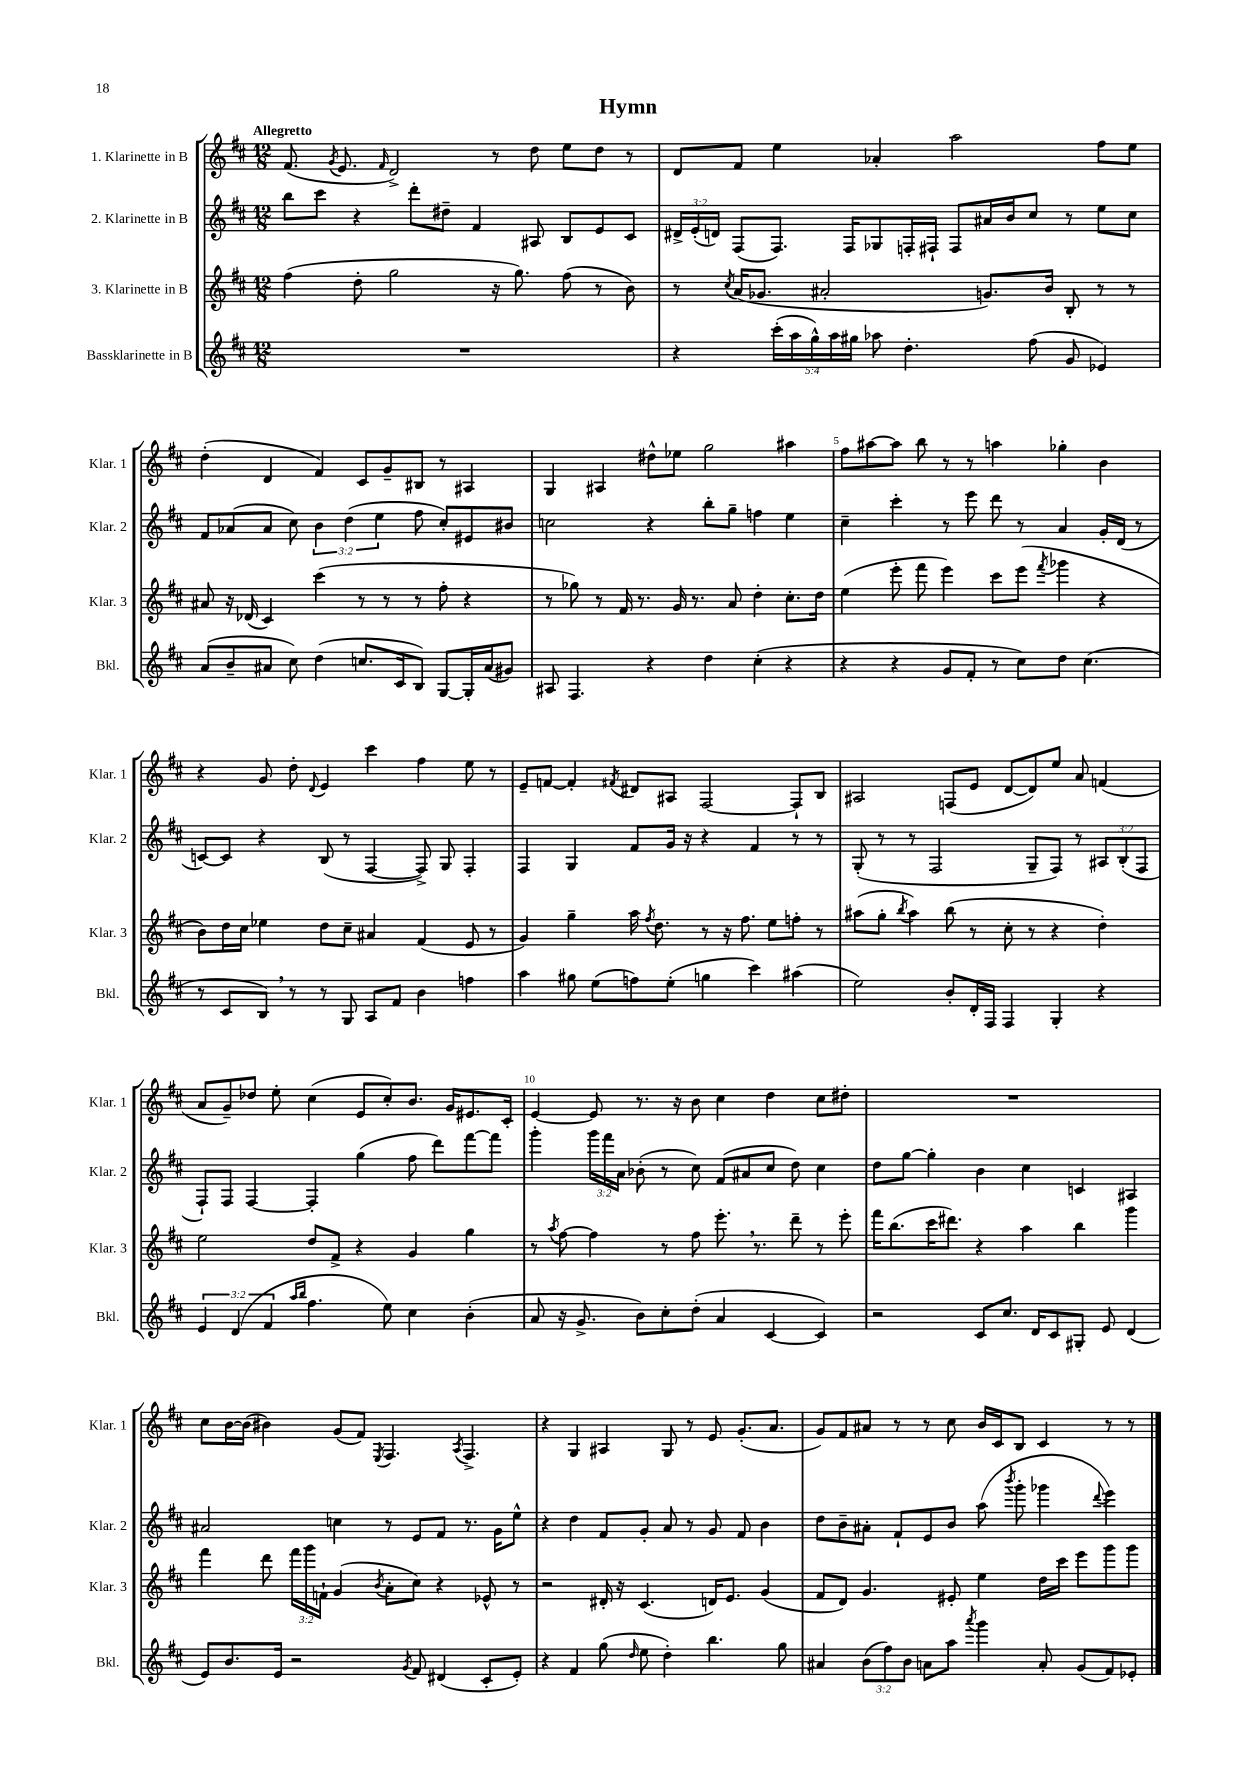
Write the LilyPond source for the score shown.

\header { title = "Hymn" }
<<
\new StaffGroup <<
\new Staff = "s0" \with { instrumentName = "1. Klarinette in B" shortInstrumentName = "Klar. 1" } {
    \clef treble \key d \major \numericTimeSignature \time 12/8 \tempo "Allegretto"
    \autoBeamOff fis'8.( \acciaccatura { g'8 } e'8. \grace { fis'16 } d'2->) r8 d''8 e''8[ d''8] r8 |
    d'8[ fis'8] e''4 aes'4-. a''2 fis''8[ e''8] |
    d''4-.( d'4 fis'4) cis'8[ g'8-- bis8] r8 ais4 |
    g4 ais4 dis''8[-^ ees''8] g''2 ais''4 |
    fis''8[ ais''8~ ais''8] b''8 r8 r8 a''4 ges''4-. b'4 |
    r4 g'8 d''8-. \appoggiatura { d'8 } e'4 cis'''4 fis''4 e''8 r8 |
    e'8[-- f'8]~ f'4-. \acciaccatura { fis'8 } dis'8[ ais8] fis2~ fis8[-! b8] |
    ais2 f8[( e'8] d'8[~ d'8) e''8] a'8 f'4( |
    a'8[ g'8--) des''8] e''8-. cis''4( e'8[ cis''8-.) b'8.] g'16[ eis'8. cis'16]-. |
    e'4~ e'8 r8. r16 b'8 cis''4 d''4 cis''8[ dis''8]-. |
    R1. |
    cis''8[ b'16~ b'16]( bis'4) g'8[( fis'8]) \acciaccatura { e8 } fis4. \acciaccatura { a8 } fis4.-> |
    r4 g4 ais4 g8 r8 e'8 g'8.[-.( a'8.] |
    g'8[) fis'8 ais'8] r8 r8 cis''8 b'16[ cis'16 b8] cis'4 r8 r8 \bar "|." |
}
\new Staff = "s1" \with { instrumentName = "2. Klarinette in B" shortInstrumentName = "Klar. 2" } {
    \clef treble \key d \major \numericTimeSignature \time 12/8 \override Staff.TupletNumber.text = #tuplet-number::calc-fraction-text
    \autoBeamOff b''8[ cis'''8] r4 d'''8[-. dis''8]-- fis'4 ais8 b8[ e'8 cis'8] |
    \tuplet 3/2 { dis'16[-> e'16-.( d'16]) } fis8[( fis8.]) fis16[ ges8 f16-. fis16]-! fis8[ ais'16 b'16 cis''8] r8 e''8[ cis''8] |
    fis'8[ aes'8( aes'8] cis''8) \tuplet 3/2 { b'4 d''4( e''4 } fis''8 cis''8[-.) eis'8 bis'8] |
    c''2 r4 b''8[-. g''8]-- f''4 e''4 |
    cis''4-- cis'''4-. r8 e'''8 d'''8 r8 a'4 g'16[-. d'16]( r8 |
    c'8[~) c'8] r4 b8( r8 fis4~ fis8->) g8 fis4-. |
    fis4 g4 fis'8[ g'16] r16 r4 fis'4 r8 r8 |
    g8-.( r8 r8 fis2 g8[-- fis8]) r8 \tuplet 3/2 { ais8[ b8-.( fis8] } |
    fis8[-!) fis8] fis4~ fis4-. g''4( fis''8 d'''8[) fis'''8~ fis'''8] |
    g'''4-. \tuplet 3/2 { g'''16[ fis'''16 a'16] } bes'8-.( r8 cis''8) fis'8[( ais'8 cis''8] d''8) cis''4 |
    d''8[ g''8]~ g''4-. b'4 cis''4 c'4 ais4 |
    ais'2 c''4 r8 e'8[ fis'8] r8. g'16[ e''8]-^ |
    r4 d''4 fis'8[ g'8]-. a'8 r8 g'8 fis'8 b'4 |
    d''8[ b'8-- ais'8]-. fis'8[-! e'8 b'8] a''8( \acciaccatura { b'''8 } g'''8-. ges'''4 \appoggiatura { d'''8 } e'''4) \bar "|." |
}
\new Staff = "s2" \with { instrumentName = "3. Klarinette in B" shortInstrumentName = "Klar. 3" } {
    \clef treble \key d \major \numericTimeSignature \time 12/8 \override Staff.TupletNumber.text = #tuplet-number::calc-fraction-text
    \autoBeamOff fis''4( d''8-. g''2 r16 g''8.) fis''8( r8 b'8) |
    r8 \acciaccatura { cis''8 } a'16[( ges'8.] ais'2-. g'8.[) b'16] b8-. r8 r8 |
    ais'8 r16 des'16( cis'4) cis'''4( r8 r8 r8 fis''8-. r4 |
    r8 ges''8) r8 fis'16 r8. g'16 r8. a'8 d''4-. cis''8.[-. d''16] |
    e''4( e'''8-. fis'''8 e'''4) cis'''8[ e'''8]( \acciaccatura { fis'''8 } ges'''4 r4 |
    b'8[) d''16 cis''16] ees''4 d''8[ cis''8]-- ais'4 fis'4( e'8 r8 |
    g'4) g''4-- a''16 \acciaccatura { fis''8 } d''8. r8 r16 fis''8. e''8[ f''8]-. r8 |
    ais''8[( g''8]-. \acciaccatura { b''8 } ais''4) b''8( r8 cis''8-. r8 r4 d''4-.) |
    e''2 d''8[ fis'8]-> r4 g'4 g''4 |
    r8 \acciaccatura { a''8 } fis''8~ fis''4 r8 fis''8 e'''8.-. \breathe r8. d'''8-- r8 e'''8-. |
    fis'''16[ b''8.( cis'''16 dis'''8.]) r4 a''4 b''4 g'''4 |
    fis'''4 d'''8 \tuplet 3/2 { fis'''16[ g'''16 f'16]-! } g'4( \acciaccatura { b'8 } a'8[-. cis''8]) r4 ees'8-^ r8 |
    r2 dis'16-. r16 cis'4.( d'16[) e'8.] g'4( |
    fis'8[ d'8]) g'4. eis'8-. e''4 d''16[ cis'''16] e'''8[ g'''8 g'''8] \bar "|." |
}
\new Staff = "s3" \with { instrumentName = "Bassklarinette in B" shortInstrumentName = "Bkl." } {
    \clef treble \key d \major \numericTimeSignature \time 12/8 \override Staff.TupletNumber.text = #tuplet-number::calc-fraction-text
    \autoBeamOff R1. |
    r4 \tuplet 5/4 { cis'''16[-.( a''16 g''16-^) a''16 gis''16] } aes''8 d''4.-. fis''8( g'8 ees'4) |
    a'8[( b'8-- ais'8] cis''8) d''4( c''8.[ cis'16 b8]) g8[~ g16-. ais'16( gis'8]) |
    ais8 fis4. r4 d''4 cis''4-.( r4 |
    r4 r4 g'8[ fis'8]-. r8 cis''8[) d''8] cis''4.( |
    r8 cis'8[ b8]) \breathe r8 r8 g8 a8[ fis'8] b'4 f''4 |
    a''4 gis''8 e''8[( f''8) e''8]-.( g''4 cis'''4) ais''4( |
    e''2) b'8[-. d'16-. fis16] fis4 g4-. r4 |
    \tuplet 3/2 { e'4 d'4( fis'4 } \grace { a''16[ b''16] } fis''4. e''8) cis''4 b'4-.( |
    a'8 r16 g'8.-> b'8[) cis''8-. d''8]-.( a'4 cis'4~ cis'4) |
    r2 cis'8[ cis''8.] d'16[ cis'8 gis8]-. e'8 d'4( |
    e'8[) b'8. e'16] r2 \acciaccatura { g'8 } fis'8 dis'4( cis'8[-. e'8]-.) |
    r4 fis'4 g''8( \grace { d''16 } e''8 d''4-.) b''4. g''8 |
    ais'4 \tuplet 3/2 { b'8[( fis''8) b'8] } a'8[ a''8] \acciaccatura { a'''8 } g'''4 a'8-. g'8[( fis'8) ees'8]-. \bar "|." |
}
>>
>>
\layout { \context { \Score \override BarNumber.break-visibility = ##(#f #t #t) barNumberVisibility = #(every-nth-bar-number-visible 5) } }
